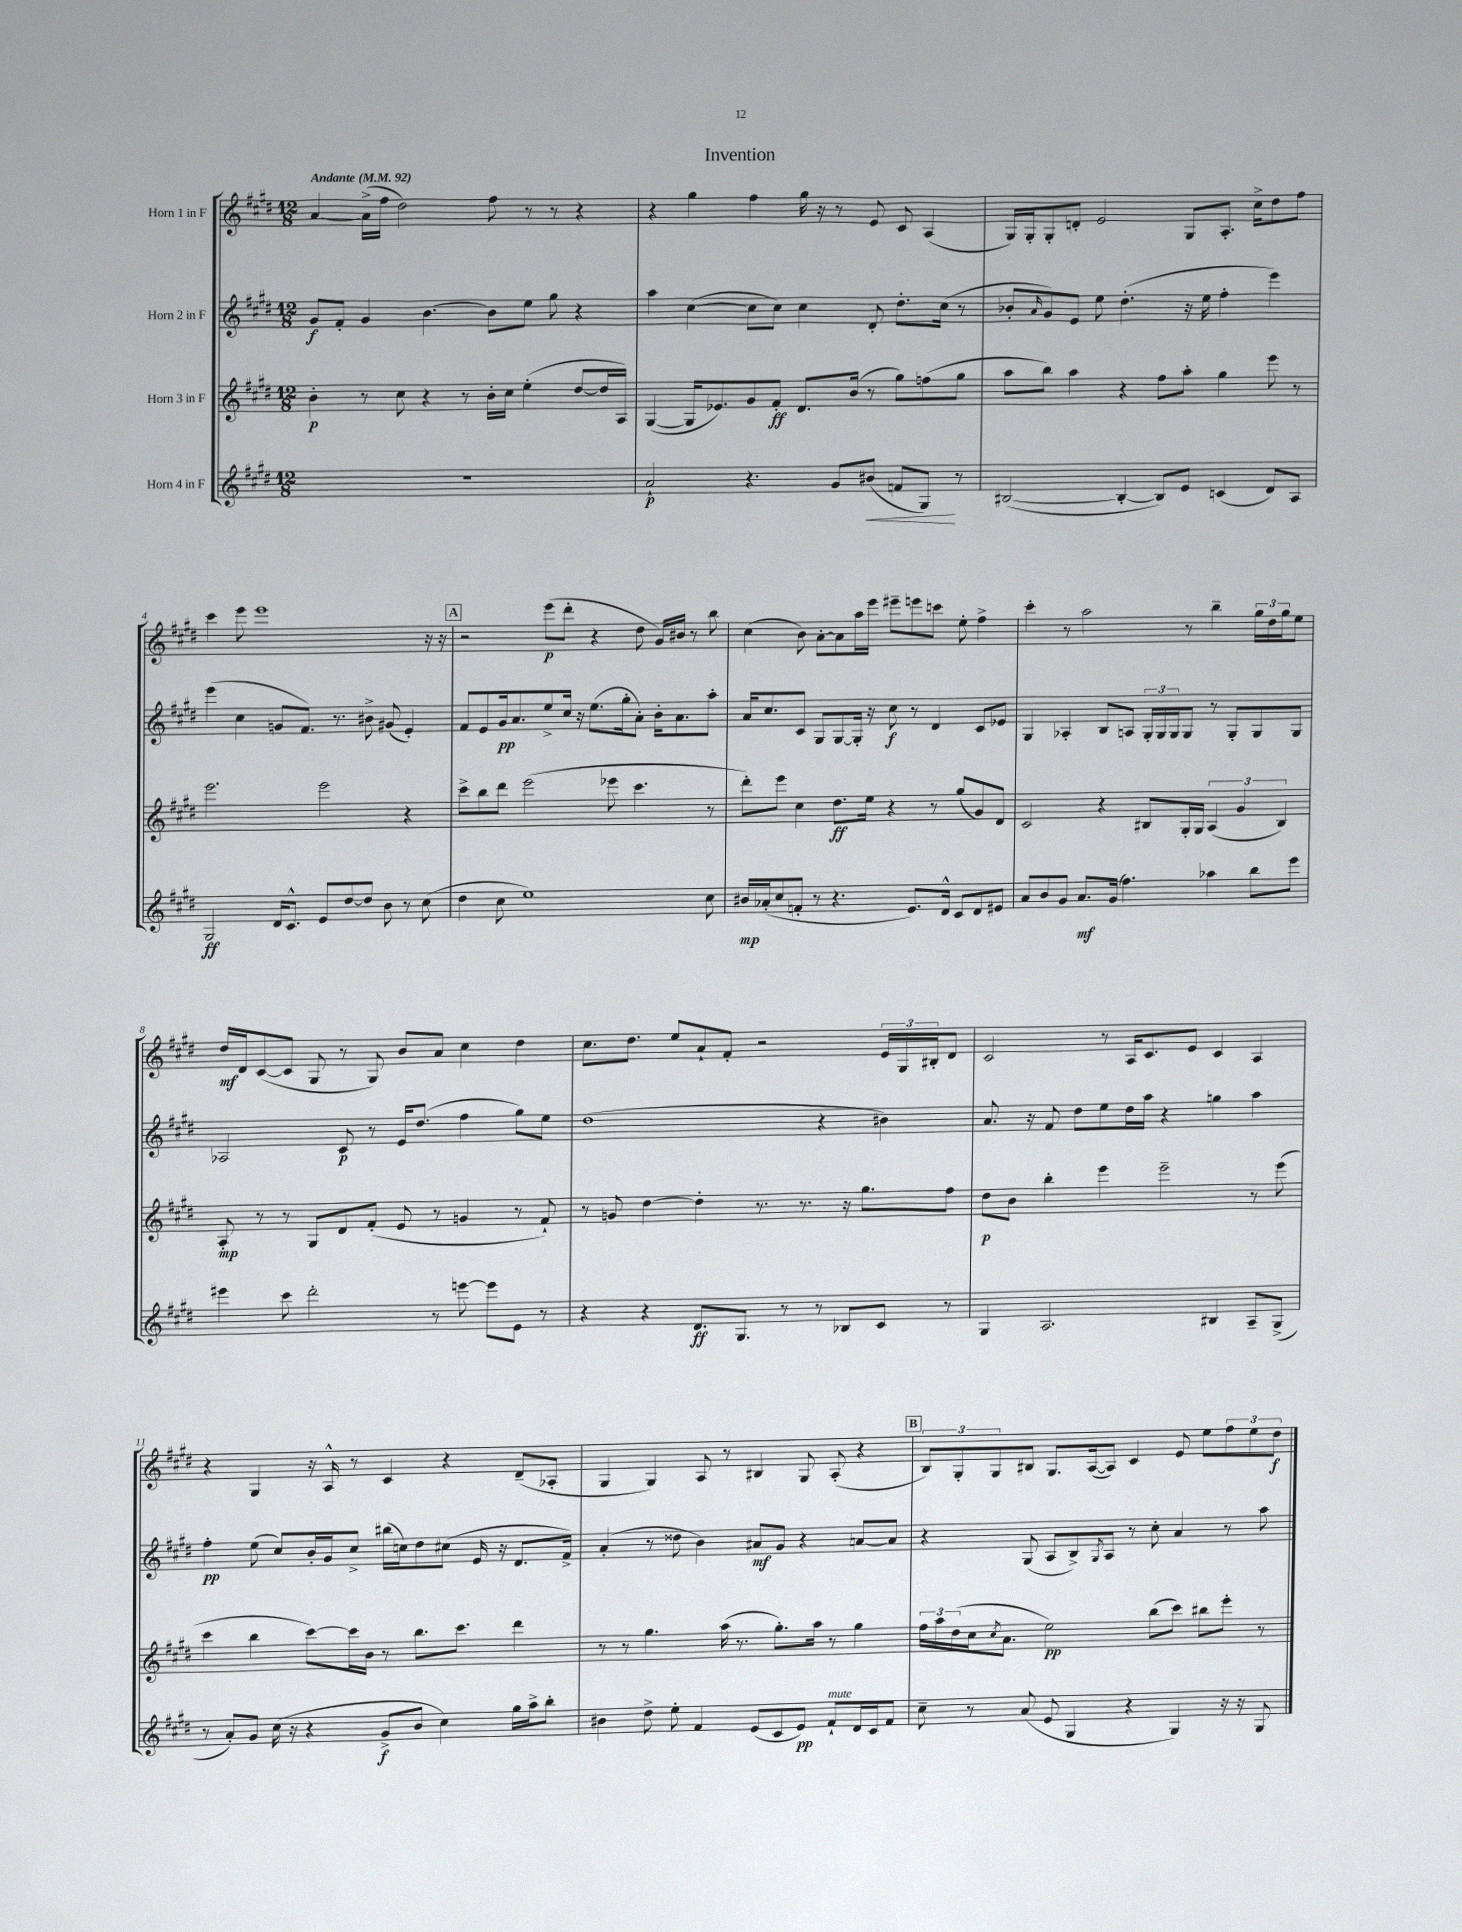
\header { title = "Invention" }
<<
\new StaffGroup <<
\new Staff = "s0" \with { instrumentName = "Horn 1 in F" } {
    \clef treble \key e \major \numericTimeSignature \time 12/8 \tempo "Andante" 4 = 92
    a'4~ a'16->( fis''16 dis''2) fis''8 r8 r8 r4 |
    r4 gis''4 fis''4 gis''16 r16 r8 e'8 cis'8 a4( |
    gis16) gis16-. gis8-. d'8-. e'2 gis8 a8.-. cis''16-> dis''8 fis''8 |
    cis'''4 e'''8 e'''1 r16 r16 |
    \mark \markup { \box "A" } r2 e'''8\p( dis'''8-. r4 dis''8 gis'16) bis'16 r8 b''8 |
    cis''4( b'8) a'8~-. a'8 a''16 e'''16 eis'''8-- e'''8 c'''8 e''8-. fis''4-> |
    cis'''4-. r8 a''2 r8 b''4-- \tuplet 3/2 { gis''16 dis''16 gis''16 } e''8 |
    dis''16\mf dis'16 cis'8~( cis'8 gis8 r8 gis8) b'8 a'8 cis''4 dis''4 |
    cis''8. dis''8. e''8 a'8-! fis'8-. r2 \tuplet 3/2 { e'16 gis16 bis16-. } dis'8 |
    cis'2 r8 a16 cis'8. e'8 cis'4 a4 |
    r4 gis4 r16 a16-^ r8 cis'4 r4 dis'8--( aes8-. |
    gis4 gis4) a8 r8 bis4 gis8 a8-.( r4 |
    \mark \markup { \box "B" } \tuplet 3/2 { b8) gis8-. gis8 } bis8 gis8. a16~( a8) cis'4 e'8 e''8 \tuplet 3/2 { fis''8 e''8 dis''8\f } \bar "|." |
}
\new Staff = "s1" \with { instrumentName = "Horn 2 in F" } {
    \clef treble \key e \major \numericTimeSignature \time 12/8
    gis'8\f fis'8-. gis'4 b'4.~ b'8 e''8 gis''8 r4 |
    a''4 cis''4~( cis''8 cis''8) cis''4 dis'8-. dis''8.-. cis''16( r8 |
    bes'8-. \grace { a'16 } gis'8) e'8 e''8 dis''4.-.( r16 e''16 fis''4-. e'''4) |
    e'''4( cis''4 g'8 fis'8.) r8. bis'8-> gis'8( e'4-.) |
    \mark \markup { \box "A" } fis'8 e'8 gis'16\pp a'8. e''8-> cis''16 r16 e''8.( gis''16-. a'8-.) b'16-. a'8. a''8-. |
    a'16 cis''8. cis'8 gis8 gis8~ gis16-. r16 cis''8\f r8 dis'4 cis'8 ees'8 |
    gis4 aes4-. b8 a8 \tuplet 3/2 { gis16-. gis16 gis16 } gis8 r8 gis8-. gis8 gis8 |
    aes2 cis'8\p r8 e'16 dis''8.( fis''4 gis''8) e''8 |
    dis''1( r4 bis'4) |
    a'8. r16 fis'8 dis''8 e''8 dis''16 a''16 r4 g''4 a''4 |
    fis''4-.\pp e''8( cis''8) b'16-. gis'16 cis''8-> bis''16( c''16) dis''8 cis''8( e'16 r16 dis'8. fis'16->) |
    a'4-.( r8 disis''8 b'4) ais'8\mf gis'8 r4 a'8~ a'8 |
    \mark \markup { \box "B" } r4 gis8( a8 b8->) \acciaccatura { gis8 } a8 r8 cis''8-. a'4 r8 a''8 \bar "|." |
}
\new Staff = "s2" \with { instrumentName = "Horn 3 in F" } {
    \clef treble \key e \major \numericTimeSignature \time 12/8
    b'4-.\p r8 cis''8 r4 r8 b'16-. cis''16 e''4-.( dis''8~ dis''16 a16) |
    gis4~( gis16 ees'8.) gis'8 fis'8-.\ff dis'8. b'16( r8 gis''8) f''8( gis''8 |
    a''8 b''8) a''4 r4 fis''8 a''8-. gis''4 e'''8 r8 |
    e'''2. e'''2 r4 |
    \mark \markup { \box "A" } cis'''8-> b''8 dis'''8 e'''2( ees'''8 cis'''4. r8 |
    dis'''8-.) e'''8 cis''4 dis''8.\ff e''16 r4 r8 gis''8( gis'8) dis'8 |
    cis'2 r4 bis8 gis16-. gis16 \tuplet 3/2 { a4( gis'4 bis4) } |
    a8-.\mp r8 r8 gis8 dis'8 fis'8-.( e'8 r8 g'4 r8 fis'8-!) |
    r8 g'8 dis''4~ dis''4-. r8. r8. r16 gis''8. fis''8 |
    dis''8\p b'8 b''4-. e'''4 e'''2-- r8 e'''8( |
    cis'''4 b''4 cis'''8~) cis'''16 b'16 r8 b''8. cis'''8. dis'''4 |
    r8 r8 gis''4. a''16( r8. gis''8.-.) a''16 r8 gis''4 |
    \mark \markup { \box "B" } \tuplet 3/2 { fis''16 a''16 dis''16( } cis''16 \acciaccatura { cis''8 } a'8. e''2\pp) b''8( cis'''8) bis''8 e'''8-. r8 \bar "|." |
}
\new Staff = "s3" \with { instrumentName = "Horn 4 in F" } {
    \clef treble \key e \major \numericTimeSignature \time 12/8
    R1. |
    a'2-!\p r4. gis'8 bis'8\<( f'8 gis8\!) r8 |
    bis2~( bis4~-. bis8) e'8 c'4( dis'8) a8 |
    gis2\ff dis'16 cis'8.-^ e'8 dis''8~ dis''8 b'8 r8 cis''8( |
    \mark \markup { \box "A" } dis''4 cis''8 e''1) cis''8 |
    bis'16\mp aes'16-.( cis''8 f'8-. r8 r4. e'8.) dis'16-^ cis'8 dis'8 eis'8 |
    a'8 b'8 gis'8 a'8.\mf gis'16( fis''4.) aes''4 b''8 e'''8 |
    eis'''4 cis'''8 dis'''2-. r8 e'''8~ e'''8 e'8 r8 |
    r4 r4 dis'8.\ff gis8. r8 r8 bes8 cis'8 r8 |
    gis4 a2. bis4 a8-- gis8->( |
    r8 a'8-.) gis'8 cis''16( r16 r4 gis'8->\f b'8 cis''4) gis''16 a''16-> b''8-. |
    bis'4 dis''8-> e''8-. fis'4 e'8( cis'8 e'8\pp) fis'8-!^\markup { \italic "mute" } dis'16 cis'16 fis'8 |
    \mark \markup { \box "B" } cis''8-- r8 a'8( e'8 gis4 r4 gis4) r16 r16 gis8 \bar "|." |
}
>>
>>
